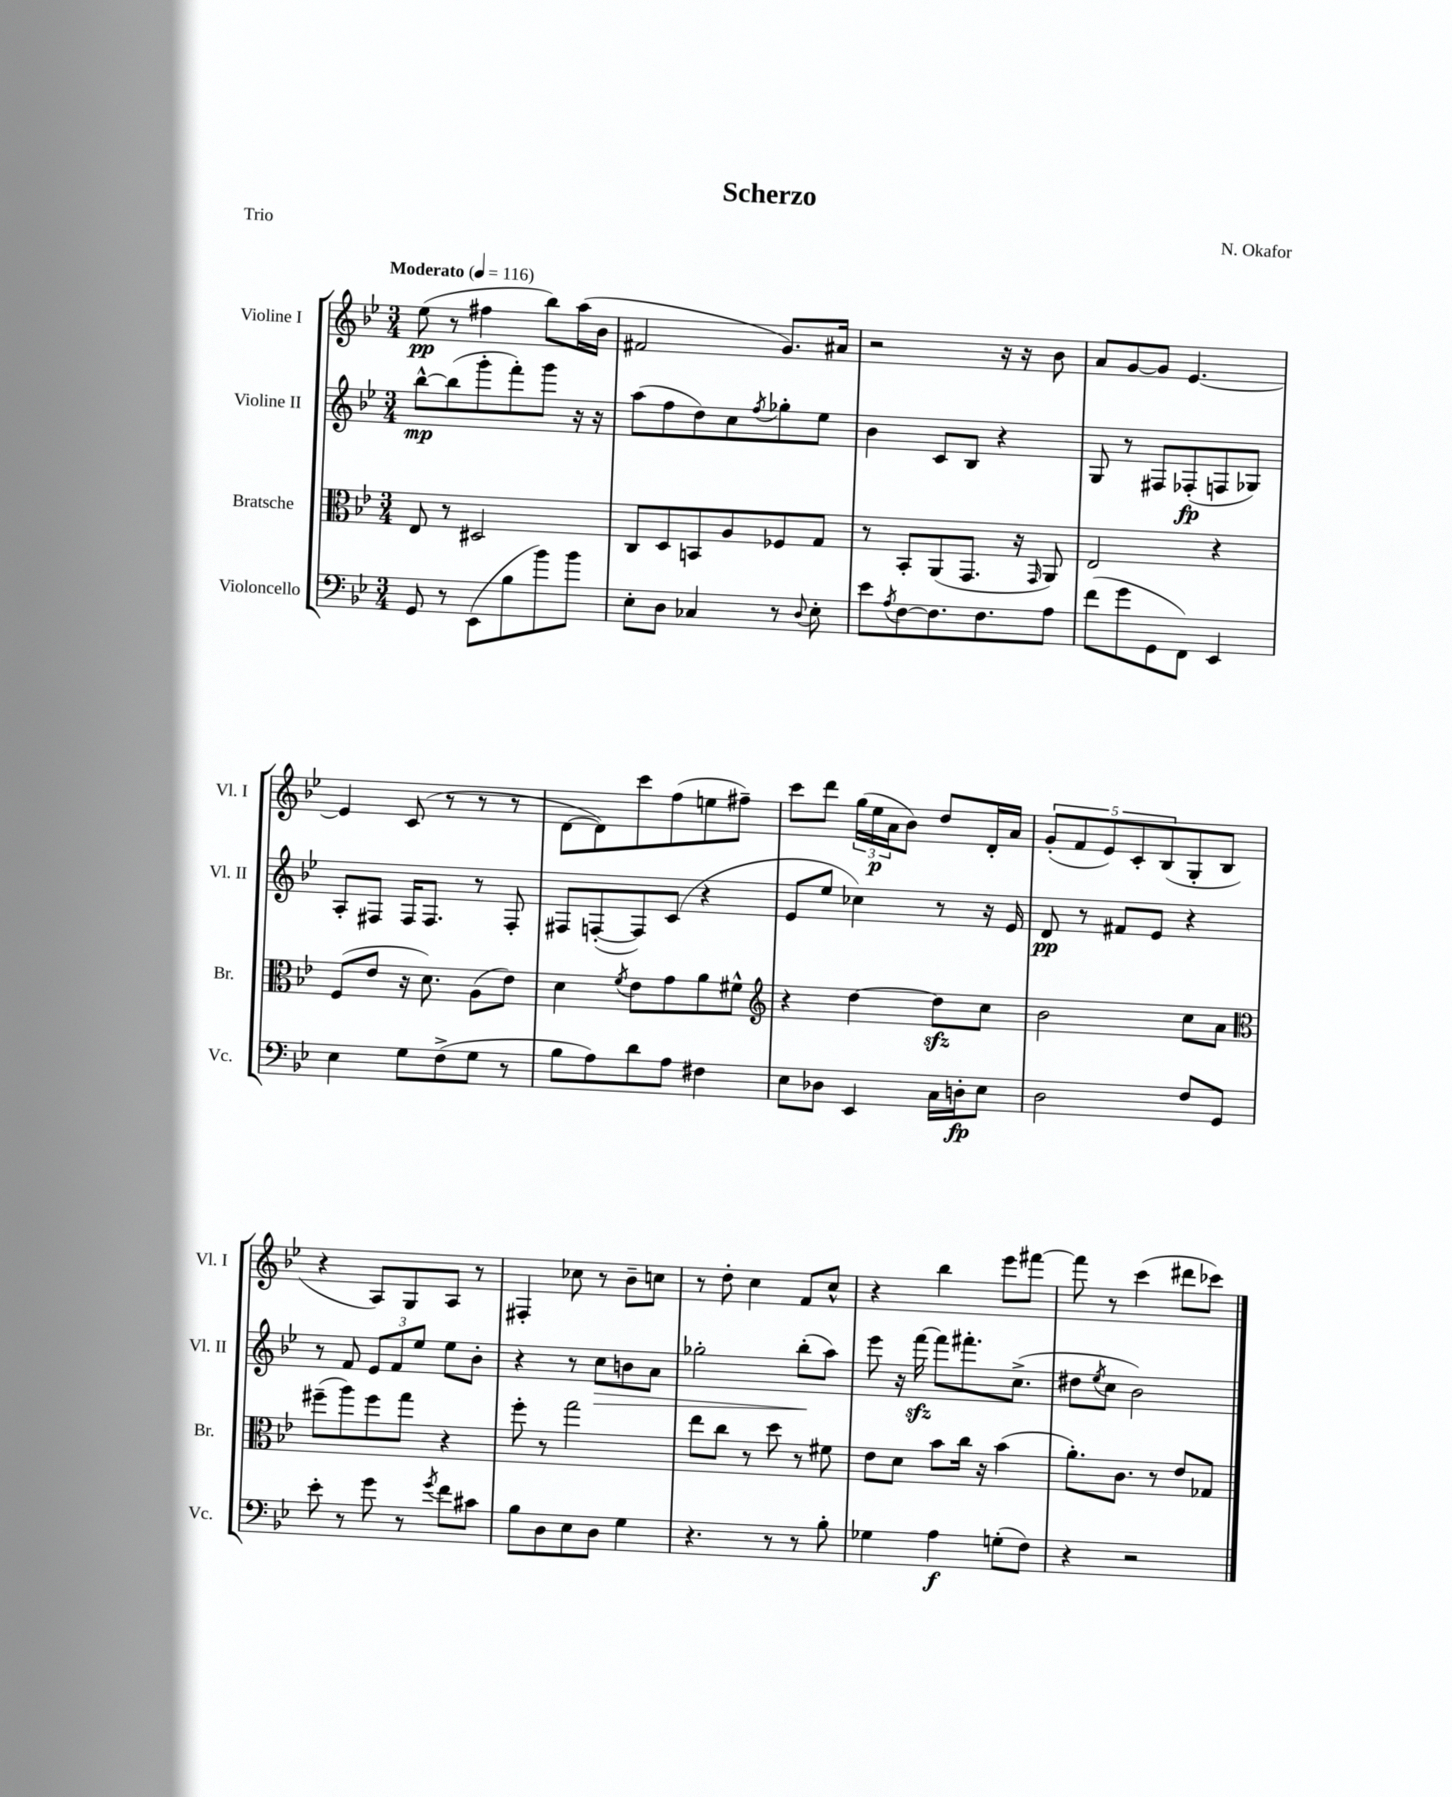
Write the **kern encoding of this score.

**kern	**kern	**kern	**kern
*staff4	*staff3	*staff2	*staff1
*clefF4	*clefC3	*clefG2	*clefG2
*k[b-e-]	*k[b-e-]	*k[b-e-]	*k[b-e-]
*M3/4	*M3/4	*M3/4	*M3/4
*MM116	*MM116	*MM116	*MM116
8GG/	8E-/	[8bb-^^\L	(8ee-\
8r	8r	(8bb-\]	8r
(8EE-\L	2D#/	8ggg'\	4ff#\
8B-\	.	8fff'\)	.
8b-\)	.	8ggg\J	8bb-\L)
8b-\J	.	16r	(16aa\L
.	.	16r	16b-\JJ
=	=	=	=
8E-'\L	8C/L	(8aa\L	2f#/
8D\J	8D/	8ff\	.
4C-/	8BB/	8dd\)	.
.	8A/	8cc\	.
.	.	8qff/	.
8r	8F-/	8gg-'\	8.g/L)
8qqD/	.	.	.
8E-'\	8G/J	8ee-\J	.
.	.	.	16a#/Jk
=	=	=	=
8e-\L	8r	4b-\	2r
8qA/	.	.	.
[8F\	8BB-'/L	.	.
8.F\]	(8AA/	8c/L	.
.	8.GG/J	8B-/J	.
8.F\	.	.	.
.	.	4r	16r
.	16r	.	16r
.	16qqGG/	.	.
8A\J	8AA/)	.	8b-\
=	=	=	=
(8f\L	2E-/	8G/	8a/L
8g\	.	8r	[8g/
8GG\	.	8F#/L	8g/]J
8FF\J)	.	(8F-'/	[4.e-/
4EE-/	4r	8F/	.
.	.	8G-/J)	.
=	=	=	=
4E-\	(8F/L	8A'/L	4e-/]
.	8e-/J	8F#/J	.
8G\L	16r	16F#/LK	(8c/
.	8.d\)	8.F#/J	.
(8F^\	.	.	8r
8G\J	(8A\L	8r	8r
8r	8e-\J)	8F#'/	8r
=	=	=	=
8B-\L	4d\	8F#/L	[8d\L
8A\)	.	([8F'/	8d\])
.	8qf/	.	.
8d\	8e-\L	8F/])	8ccc\
8A\J	8g\	(8c/J	(8ff\
4F#\	8a\	4r	8ee\
.	8f#^^\J	.	8ff#~\J)
=	=	=	=
*	*clefG2	*	*
8E-\L	4r	8e-/L	8ccc\L
8D-\J	.	8ee-/J	8ddd\J
4EE-/	[4dd\	4cc-\)	(24gg\LL
.	.	.	24ee-\
.	.	.	24a\J
.	.	.	8b-\J)
16C\LL	8dd\]L	8r	8dd/L
16D'\J	.	.	.
8E-\J	8cc\J	16r	16d'/L
.	.	16e-/	16a/JJ
=	=	=	=
2D\	2b-\	8d/	(10g'/L
.	.	.	10f/
.	.	8r	.
.	.	.	10e-/)
.	.	8f#/L	.
.	.	.	10c'/
.	.	8e-/J	.
.	.	.	(10B-/
8F/L	8cc\L	4r	8G'/
8GG/J	8a\J	.	8B-/J
=	=	=	=
*	*clefC3	*	*
8e-'\	(8ff#~\L	8r	4r
8r	8aa\)	8f/	.
8g\	8ff#\	12e-/L	8A/L)
.	.	12f/	.
8r	8gg\J	.	8G/
.	.	12ee-/J	.
8qg/	.	.	.
8f\L	4r	8ee-\L	8A/J
8c#\J	.	8b-'\J	8r
=	=	=	=
8B-\L	8ff'\	4r	4F#'/
8D\	8r	.	.
8E-\	2gg\	8r	8cc-\
8D\J	.	8cc\L	8r
4G\	.	8b\	8b-~\L
.	.	8a\J	8cc\J
=	=	=	=
4.r	8ee-\L	2gg-'\	8r
.	8cc\J	.	8dd'\
.	8r	.	4cc\
8r	8dd\	.	.
8r	8r	(8bb-'\L	8f/L
8B-'\	8f#\	8aa\J)	8cc^^/J
=	=	=	=
4G-\	8e-\L	8eee-\	4r
.	8d\J	16r	.
.	.	[16fff\	.
4A\	8b-\L	8fff\]L	4bb-\
.	16cc\Jk	8.fff#'\	.
.	16r	.	.
(8G'\L	(4b-\	.	8eee-\L
.	.	(8.cc^\J	.
8F\J)	.	.	[8fff#\J
=	=	=	=
4r	8.a'\L)	8dd#\L	8fff#\]
.	.	8qee-/	.
.	.	8cc\J	8r
.	8.c\J	.	.
2r	.	2b-\)	(4ccc\
.	8r	.	.
.	8e-/L	.	8ddd#\L
.	8G-/J	.	8ccc-\J)
==	==	==	==
*-	*-	*-	*-
